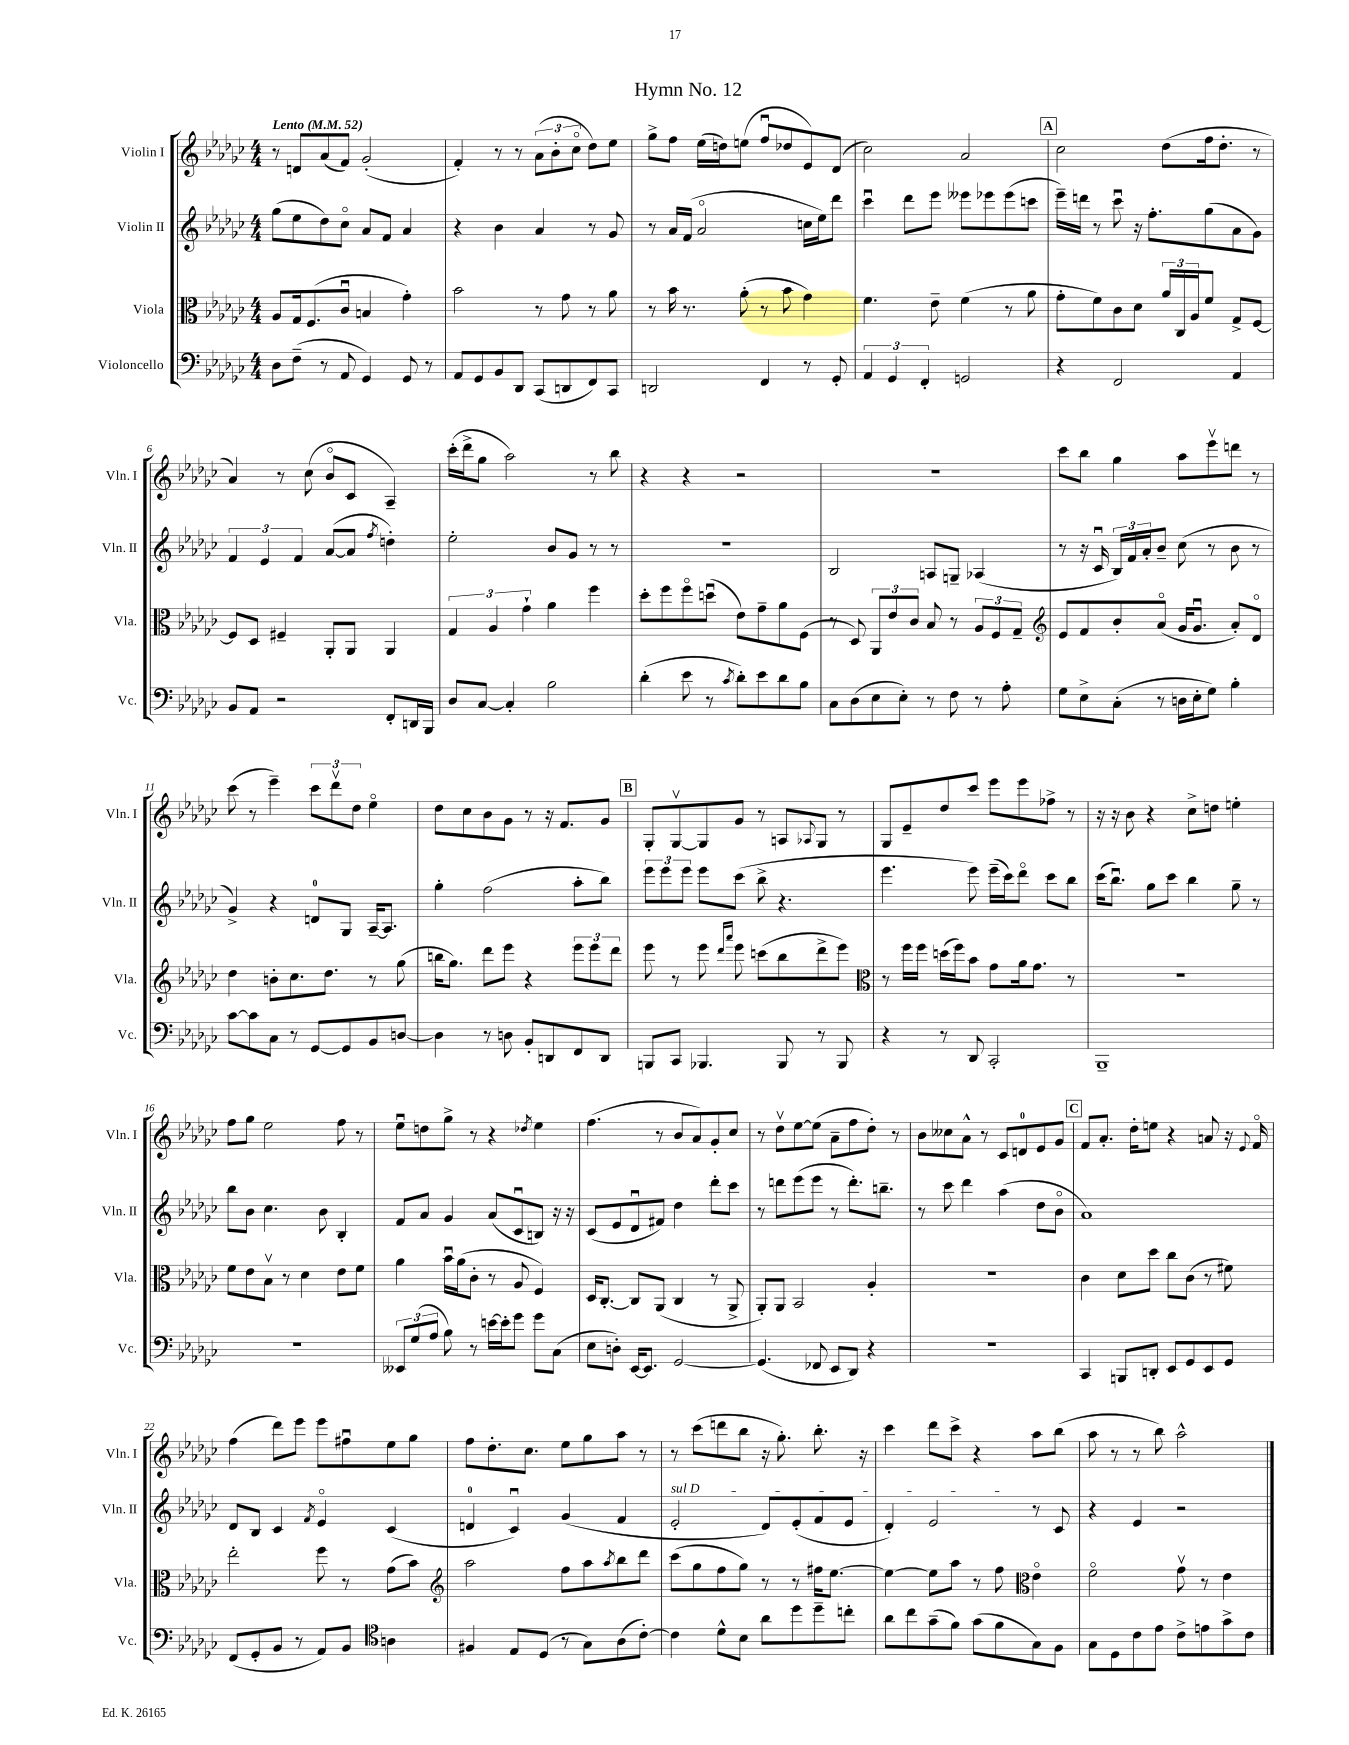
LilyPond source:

\header { title = "Hymn No. 12" }
<<
\new StaffGroup <<
\new Staff = "s0" \with { instrumentName = "Violin I" shortInstrumentName = "Vln. I" } {
    \clef treble \key ges \major \numericTimeSignature \time 4/4 \tempo "Lento" 4 = 52
    r8 d'8 aes'8( f'8) ges'2-.( |
    f'4-.) r8 r8 \tuplet 3/2 { aes'8( bes'8-. ces''8\flageolet } des''8) ees''8 |
    ges''8-> f''8 ees''16( d''16) e''8( f''8\downbow des''8 ees'8) des'8( |
    ces''2) aes'2 |
    \mark \markup { \box "A" } ces''2 des''8( f''16 des''8.-. r8 |
    aes'4) r8 ces''8( bes'8\flageolet ces'8 aes4--) |
    ces'''16-.( des'''16-> ges''8 aes''2) r8 bes''8 |
    r4 r4 r2 |
    R1 |
    ces'''8 bes''8 ges''4 aes''8 ees'''8\upbow d'''8 r8 |
    ces'''8( r8 ees'''4--) \tuplet 3/2 { ces'''8 des'''8\upbow des''8 } ees''4\flageolet |
    des''8 ces''8 bes'8 ges'8 r8 r16 f'8. ges'8 |
    \mark \markup { \box "B" } ges8-. ges8~\upbow ges8 ges'8 r8 a8 \appoggiatura { aes8 } ges8 r8 |
    ges8 ees'8-- des''8 ces'''8 ees'''8 ees'''8 fes''8-> r8 |
    r16 r16 bes'8 r4 ces''8-> d''8 e''4-. |
    f''8 ges''8 ees''2 f''8 r8 |
    ees''8\downbow d''8 ges''8-> r8 r4 \acciaccatura { des''8 } ees''4 |
    f''4.( r8 bes'8 aes'8) ges'8-. ces''8 |
    r8 des''8\upbow ees''8~ ees''8( aes'8-- f''8 des''8-.) r8 |
    bes'8 ceses''8 aes'8-^ r8 ces'8 d'8-0 ees'8 ges'8 |
    \mark \markup { \box "C" } f'8 aes'8.-. des''16-. e''8 r4 a'8 r16 \appoggiatura { ees'8 } f'16\flageolet |
    f''4( des'''8) ees'''8 ees'''8 fis''8\downbow ees''8 ges''8 |
    f''8 des''8.-. ces''8. ees''8 ges''8 aes''8 r8 |
    r8 ces'''8( d'''8 bes''8 r16 ges''8.-.) bes''8.-. r16 |
    ces'''4 des'''8 ces'''8-> r4 aes''8 bes''8( |
    aes''8 r8 r8 bes''8) aes''2-^ \bar "|." |
}
\new Staff = "s1" \with { instrumentName = "Violin II" shortInstrumentName = "Vln. II" } {
    \clef treble \key ges \major \numericTimeSignature \time 4/4
    ges''8( ees''8 des''8) ces''8\flageolet aes'8 f'8 aes'4 |
    r4 bes'4 aes'4 r8 ges'8 |
    r8 aes'16 f'16( aes'2\flageolet c''16 ees''16) des'''8 |
    ces'''4\downbow des'''8 ees'''8 eeses'''8 ees'''8 ees'''8( c'''8 |
    \mark \markup { \box "A" } ees'''16--) d'''16 r8 ces'''8\downbow r16 f''8.-. ges''8( aes'8 ges'8) |
    \tuplet 3/2 { f'4 ees'4 f'4 } aes'8~( aes'8 \acciaccatura { f''8 } d''4-.) |
    ees''2-. bes'8 ges'8 r8 r8 |
    R1 |
    bes2 a8 g8-- aes4( |
    r8 r16 ces'16\downbow \tuplet 3/2 { bes16) f'16 aes'16-. } bes'8-- ces''8( r8 bes'8 r8 |
    ges'4->) r4 d'8-0 ges8 aes16~-- aes8. |
    ges''4-. f''2( aes''8-. bes''8) |
    \mark \markup { \box "B" } \tuplet 3/2 { ees'''8 ees'''8 ees'''8 } ees'''8 ces'''8( bes''8-> r4. |
    ees'''4. ees'''8) ees'''16--( ces'''16) des'''8\flageolet ces'''8 bes''8 |
    ces'''16( bes''8.\downbow) ges''8 ces'''8 bes''4 ges''8-- r8 |
    bes''8 bes'8 ces''4. bes'8 bes4-. |
    f'8 aes'8 ges'4 aes'8( ces'8\downbow b8) r16 r16 |
    ces'8( ees'8 des'8\downbow fis'8) des''4 des'''8-. ces'''8 |
    r8 d'''8 ees'''8( ees'''8 r8 d'''8.-.) b''8.-- |
    r8 ces'''8 des'''4 aes''4( des''8 bes'8\flageolet |
    \mark \markup { \box "C" } aes'1) |
    des'8 bes8 ces'4 \acciaccatura { f'8 } ees'4\flageolet ces'4( |
    d'4-0 ces'4\downbow) ges'4( f'4 |
    \once \override TextSpanner.bound-details.left.text = \markup { \italic "sul D" } ees'2-.\startTextSpan des'8) ees'8-.( f'8 ees'8 |
    des'4-.) ees'2\stopTextSpan r8 ces'8 |
    r4 ees'4 r2 \bar "|." |
}
\new Staff = "s2" \with { instrumentName = "Viola" shortInstrumentName = "Vla." } {
    \clef alto \key ges \major \numericTimeSignature \time 4/4
    aes8 ges16 f8.( ces'8\downbow b4 ges'4-.) |
    bes'2 r8 ges'8 r8 aes'8 |
    r8 bes'16 r8. aes'8-.( r8 bes'8 ges'4) |
    f'4. ees'8-- f'4( r8 aes'8 |
    \mark \markup { \box "A" } ges'8-. f'8) ces'8 des'8 \tuplet 3/2 { aes'16 ces16 aes16 } f'8 ges8-> f8~ |
    f8 des8 fis4-- aes,8-. aes,8 aes,4 |
    \tuplet 3/2 { ges4 aes4 ges'4-! } aes'4 f''4 |
    des''8-. f''8 f''8\flageolet d''8\downbow( ees'8) ges'8-- aes'8 f8( |
    r8 des8) \tuplet 3/2 { aes,8 ees'8 ces'8 } bes8 r8 \tuplet 3/2 { aes8 f8 ges8-- } |
    \clef treble ees'8 f'8 bes'8-. aes'8\flageolet( ges'16 ges'8.\downbow aes'8-.) des'8\flageolet |
    des''4 b'8-. ces''8. des''8. r8 ges''8( |
    b''16 ges''8.) des'''8 ees'''8 r4 \tuplet 3/2 { ees'''8 ees'''8 des'''8 } |
    \mark \markup { \box "B" } ees'''8 r8 ees'''8 \grace { des'''16 aes'''16 } ees'''8 c'''8( bes''8 des'''8-> ees'''8) |
    \clef alto r8 f''16 f''16 d''16( f''16) bes'8 ges'8 aes'16 ges'8. r8 |
    R1 |
    f'8 ees'8 bes8\upbow r8 des'4 ees'8 f'8 |
    aes'4 bes'16\downbow aes'16( ces'8-. r8 aes8 f4) |
    des16 ces8.~-. ces8 aes,8( ces4 r8 aes,8-> |
    aes,8-.) aes,8 bes,2 aes4-. |
    r1 |
    \mark \markup { \box "C" } ces'4 des'8 des''8 ces''8 ces'8( r8 fis'8) |
    ees''2-. f''8 r8 ges'8( bes'8) |
    \clef treble aes''2 f''8 aes''8 \acciaccatura { aes''8 } bes''8 des'''8 |
    ces'''8( ges''8 f''8 ges''8) r8 r8 fis''16 ees''8.~ |
    ees''4~ ees''8 aes''8 r8 f''8 \clef alto ees'4\flageolet |
    f'2\flageolet ges'8\upbow r8 ees'4 \bar "|." |
}
\new Staff = "s3" \with { instrumentName = "Violoncello" shortInstrumentName = "Vc." } {
    \clef bass \key ges \major \numericTimeSignature \time 4/4
    des8 f8--( r8 aes,8 ges,4) ges,8 r8 |
    aes,8 ges,8 bes,8 des,8 ces,8( d,8 f,8) ces,8 |
    d,2 f,4 r8 ges,8-. |
    \tuplet 3/2 { aes,4 ges,4 f,4-. } g,2 |
    \mark \markup { \box "A" } r4 f,2 aes,4 |
    bes,8 aes,8 r2 f,8-. d,16 bes,,16 |
    des8 ces8~ ces4-. bes2 |
    des'4-.( ees'8 r8 \acciaccatura { ces'8 } des'8-.) ees'8 des'8 bes8 |
    ces8 des8( ees8 ees8-.) r8 f8 r8 aes8-. |
    ges8 ees8-> ces8-.( r8 d16 ees16-. ges8) bes4-. |
    ces'8~ ces'8 ces8 r8 ges,8~ ges,8 bes,8 d8~ |
    d4 r8 d8 bes,8-. d,8 f,8 d,8 |
    \mark \markup { \box "B" } b,,8 ces,8 bes,,4. bes,,8 r8 bes,,8 |
    r4 r8 des,8 ces,2-. |
    bes,,1-- |
    R1 |
    \tuplet 3/2 { eeses,8 ges8( aes8 } bes8) r8 e'16~ e'16-. ges'8 ges'8 ces8( |
    ees8 d8-.) ees,16~ ees,8. ges,2~ |
    ges,4.( fes,8 ees,8 des,8) r4 |
    R1 |
    \mark \markup { \box "C" } ces,4 b,,8 d,8-. ees,8 ges,8 ees,8 ges,8 |
    f,8( ges,8-. bes,8 r8 aes,8) bes,8 \clef tenor a4 |
    fis4 ees8 des8( r8 ges8) aes8( ces'8~-.) |
    ces'4 des'8-^ bes8 aes'8 des''8 des''8-- c''8-. |
    aes'8 ces''8 ges'8--( f'8) ges'8( f'8 ges8) f8 |
    ges8 des8 ces'8 ees'8 ces'8-> e'8 ges'8-> ces'8 \bar "|." |
}
>>
>>
